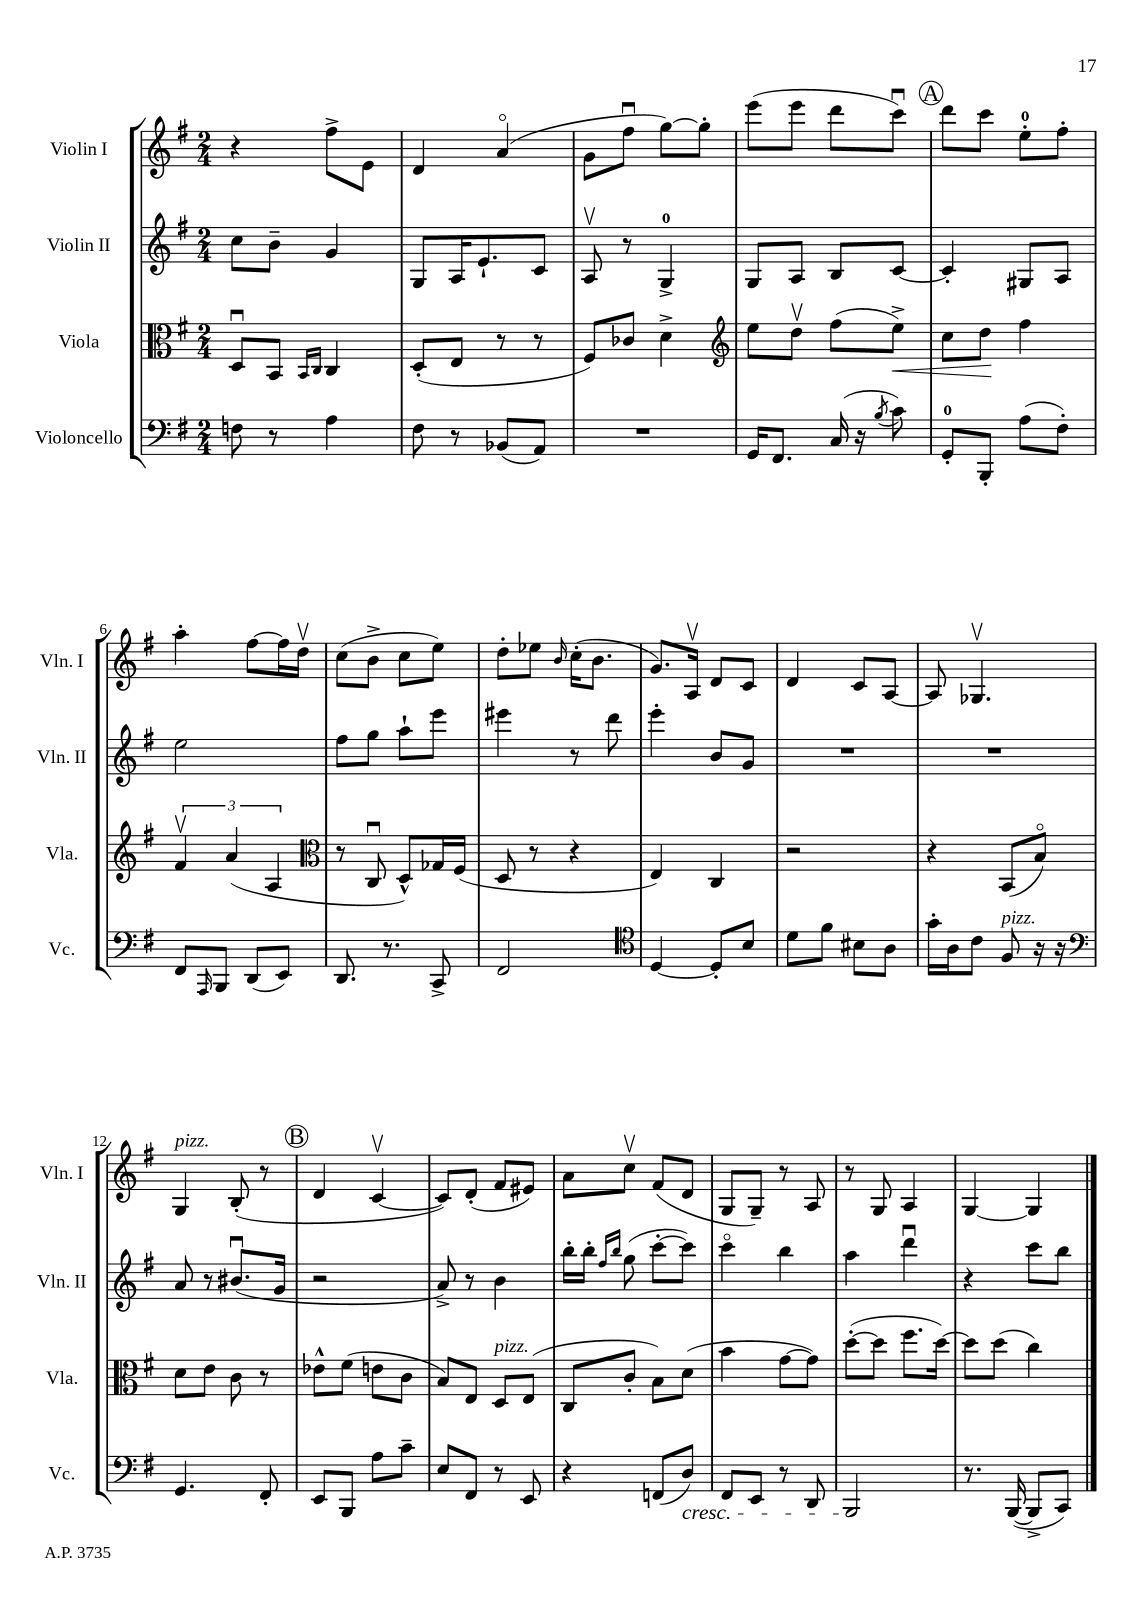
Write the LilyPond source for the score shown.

<<
\new StaffGroup <<
\new Staff = "s0" \with { instrumentName = "Violin I" shortInstrumentName = "Vln. I" } {
    \clef treble \key g \major \numericTimeSignature \time 2/4
    r4 fis''8-> e'8 |
    d'4 a'4\flageolet( |
    g'8 fis''8\downbow g''8~) g''8-. |
    e'''8( e'''8 d'''8 c'''8\downbow) |
    \mark \markup { \circle "A" } d'''8 c'''8 e''8-0-. fis''8-. |
    a''4-. fis''8~ fis''16 d''16\upbow |
    c''8( b'8-> c''8 e''8) |
    d''8-. ees''8 \grace { b'16 } c''16-.( b'8. |
    g'8.) a16\upbow d'8 c'8 |
    d'4 c'8 a8~ |
    a8 ges4.\upbow |
    g4^\markup { \italic "pizz." } b8-.( r8 |
    \mark \markup { \circle "B" } d'4 c'4~\upbow |
    c'8) d'8-.( fis'8 eis'8) |
    a'8 c''8\upbow fis'8( d'8 |
    g8 g8--) r8 a8 |
    r8 g8 a4 |
    g4~ g4 \bar "|." |
}
\new Staff = "s1" \with { instrumentName = "Violin II" shortInstrumentName = "Vln. II" } {
    \clef treble \key g \major \numericTimeSignature \time 2/4
    c''8 b'8-- g'4 |
    g8 a16 e'8.-! c'8 |
    a8\upbow r8 g4-0-> |
    g8 a8 b8 c'8~ |
    \mark \markup { \circle "A" } c'4-. gis8 a8 |
    e''2 |
    fis''8 g''8 a''8-! e'''8 |
    eis'''4 r8 d'''8 |
    e'''4-. b'8 g'8 |
    R2 |
    R2 |
    a'8 r8 bis'8.\downbow( g'16 |
    \mark \markup { \circle "B" } r2 |
    a'8->) r8 b'4 |
    b''16-. b''16-. \grace { fis''16 b''16 } g''8( c'''8~-. c'''8) |
    c'''4\flageolet b''4 |
    a''4 d'''4\downbow |
    r4 c'''8 b''8 \bar "|." |
}
\new Staff = "s2" \with { instrumentName = "Viola" shortInstrumentName = "Vla." } {
    \clef alto \key g \major \numericTimeSignature \time 2/4
    d8\downbow b,8 \grace { b,16 c16 } c4 |
    d8-.( e8 r8 r8 |
    fis8) ces'8 d'4-> |
    \clef treble e''8 d''8\upbow fis''8( e''8->\<) |
    \mark \markup { \circle "A" } c''8 d''8\! fis''4 |
    \tuplet 3/2 { fis'4\upbow a'4( a4 } |
    \clef alto r8 c8\downbow d8-^) ges16 fis16( |
    d8 r8 r4 |
    e4) c4 |
    r2 |
    r4 b,8( b8\flageolet) |
    d'8 e'8 c'8 r8 |
    \mark \markup { \circle "B" } ees'8-^ fis'8( e'8 c'8 |
    b8) e8 d8^\markup { \italic "pizz." } e8( |
    c8 c'8-. b8) d'8( |
    b'4 g'8~ g'8) |
    d''8~-.( d''8 fis''8. d''16~) |
    d''8 d''8( c''4) \bar "|." |
}
\new Staff = "s3" \with { instrumentName = "Violoncello" shortInstrumentName = "Vc." } {
    \clef bass \key g \major \numericTimeSignature \time 2/4
    f8 r8 a4 |
    fis8 r8 bes,8( a,8) |
    R2 |
    g,16 fis,8. c16( r16 \acciaccatura { b8 } c'8) |
    \mark \markup { \circle "A" } g,8-0-. b,,8-. a8( fis8-.) |
    fis,8 \grace { a,,16 } b,,8 d,8( e,8) |
    d,8. r8. c,8-> |
    fis,2 |
    \clef tenor d4~ d8-. b8 |
    d'8 fis'8 bis8 a8 |
    g'16-. a16 c'8 fis8^\markup { \italic "pizz." } r16 r16 |
    \clef bass g,4. fis,8-. |
    \mark \markup { \circle "B" } e,8 b,,8 a8 c'8-- |
    e8 fis,8 r8 e,8 |
    r4 f,8( d8\cresc) |
    fis,8 e,8 r8 d,8 |
    b,,2\! |
    r8. b,,16~( b,,8-> c,8) \bar "|." |
}
>>
>>
